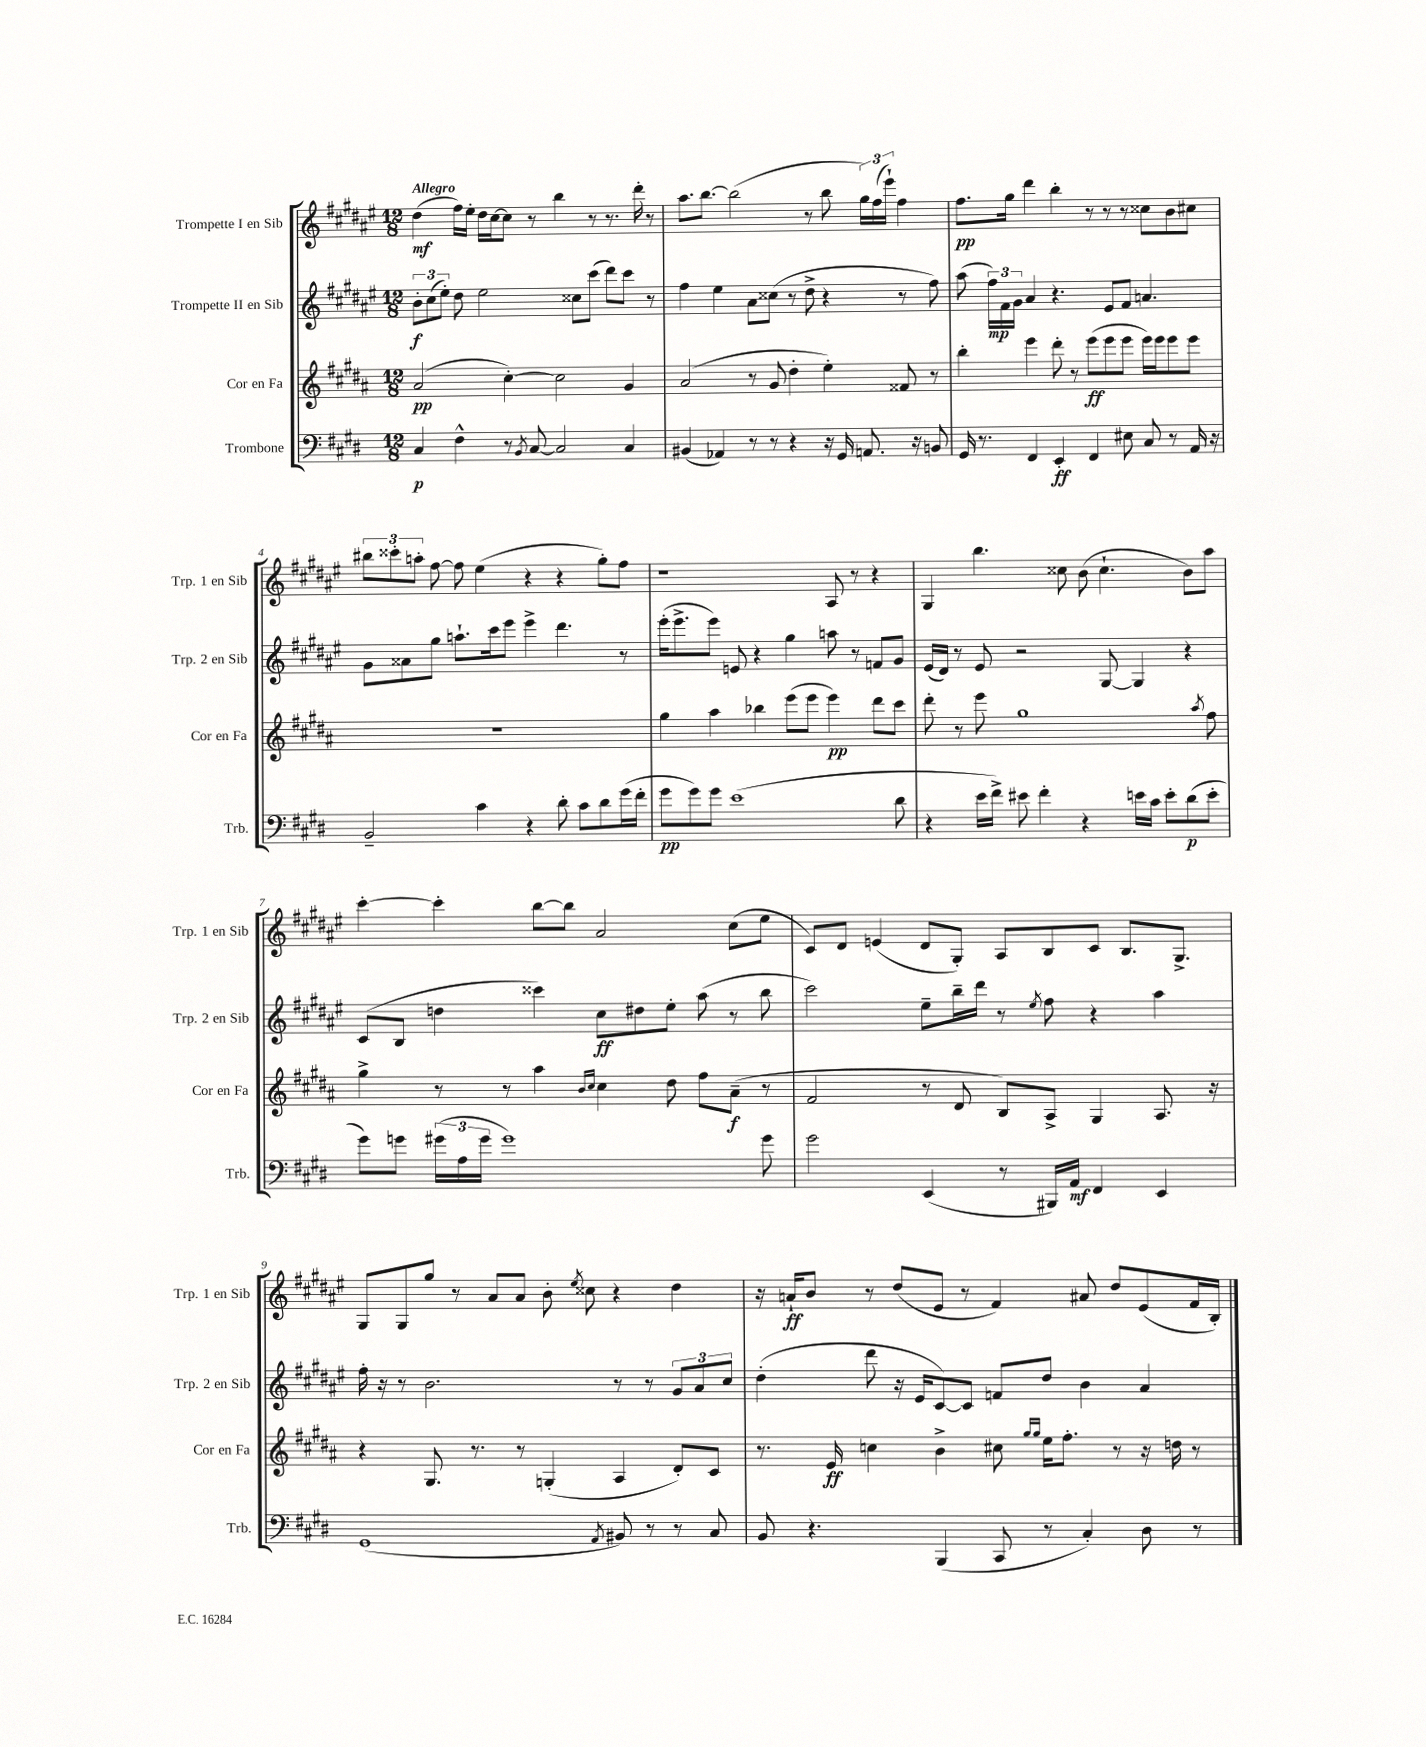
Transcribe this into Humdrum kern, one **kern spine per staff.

**kern	**dynam	**kern	**dynam	**kern	**dynam	**kern	**dynam
*part4	*part4	*part3	*part3	*part2	*part2	*part1	*part1
*staff4	*staff4	*staff3	*staff3	*staff2	*staff2	*staff1	*staff1
*I"Trombone	*	*I"Cor en Fa	*	*I"Trompette II en Sib	*	*I"Trompette I en Sib	*
*I'Trb.	*	*I'Cor en Fa	*	*I'Trp. 2 en Sib	*	*I'Trp. 1 en Sib	*
*clefF4	*	*clefG2	*	*clefG2	*	*clefG2	*
*k[f#c#g#d#]	*	*k[f#c#g#d#a#]	*	*k[f#c#g#d#a#e#]	*	*k[f#c#g#d#a#e#]	*
*M12/8	*	*M12/8	*	*M12/8	*	*M12/8	*
=1	=1	=1	=1	=1	=1	=1	=1
!	!	!	!	!	!	!LO:TX:a:B:t=Allegro	!
4C#/	p	(2a#/	pp	12b'\L	f	(4dd#\	mf
.	.	.	.	(12cc#\	.	.	.
.	.	.	.	12ee#'\J)	.	.	.
4F#^^\	.	.	.	8dd#\	.	16ff#\LL)	.
.	.	.	.	.	.	16ee#'\JJ	.
.	.	.	.	2ee#\	.	16dd#\LL	.
.	.	.	.	.	.	[16cc#\J	.
8r	.	[4cc#'\)	.	.	.	8cc#\J]	.
8qBB/	.	.	.	.	.	.	.
[8C#/	.	.	.	.	.	8r	.
2C#/]	.	2cc#\]	.	.	.	4bb\	.
.	.	.	.	8cc##X\L	.	.	.
.	.	.	.	(8ccc#\J	.	8r	.
.	.	.	.	8ddd#\L)	.	8.r	.
4C#/	.	4g#/	.	8ccc#\J	.	.	.
.	.	.	.	.	.	16ddd#'\	.
.	.	.	.	8r	.	8r	.
=2	=2	=2	=2	=2	=2	=2	=2
(4BB#X/	.	(2a#/	.	4ff#\	.	8.aa#\L	.
.	.	.	.	.	.	[8.bb\J	.
4AA-X/)	.	.	.	4ee#\	.	.	.
.	.	.	.	.	.	(2bb\]	.
8r	.	8r	.	8a#\L	.	.	.
8r	.	8g#/	.	(8cc##X\J	.	.	.
4r	.	4dd#'\	.	8r	.	.	.
.	.	.	.	8dd#^\	.	8r	.
16r	.	4ee'\)	.	4r	.	8bb\	.
16GG#/	.	.	.	.	.	.	.
8.AAn/	.	.	.	.	.	24gg#\LL)	.
.	.	.	.	.	.	(24ff#\	.
.	.	.	.	.	.	24eee#`\JJ)	.
.	.	8f##X/	.	8r	.	4ff#\	.
16r	.	.	.	.	.	.	.
8BBn/	.	8r	.	8ff#\)	.	.	.
=3	=3	=3	=3	=3	=3	=3	=3
16GG#/	.	4bb'\	.	(8aa#\	.	8.ff#\L	pp
8.r	.	.	.	.	.	.	.
.	.	.	.	24ff#\LL)	mp	.	.
.	.	.	.	24f#\	.	.	.
.	.	.	.	.	.	16gg#\Jk	.
.	.	.	.	24g#\JJ	.	.	.
4FF#/	.	4eee\	.	4a#/	.	4ddd#\	.
4EE'/	ff	8ddd#'\	.	4.r	.	4bb'\	.
.	.	8r	.	.	.	.	.
4FF#/	.	(8eee\L	ff	.	.	8r	.
.	.	8eee\	.	8e#/L	.	8r	.
8E#X\	.	8eee\J	.	8f#/J	.	8r	.
8C#/	.	16eee\LL)	.	4.an/	.	8cc##X\L	.
.	.	16eee\J	.	.	.	.	.
8r	.	8eee\	.	.	.	8b\	.
16AA/	.	8eee\J	.	.	.	8cc#X\J	.
16r	.	.	.	.	.	.	.
!!LO:LB:g=z
=4	=4	=4	=4	=4	=4	=4	=4
2BB~/	.	1.r	.	8g#\L	.	12bb#X\L	.
.	.	.	.	.	.	12ccc##X'\	.
.	.	.	.	8a##X\	.	.	.
.	.	.	.	.	.	12aan'\J	.
.	.	.	.	8gg#\J	.	[8ff#\	.
.	.	.	.	8.aan`\L	.	8ff#\]	.
4c#\	.	.	.	.	.	(4ee#\	.
.	.	.	.	16ccc#\k	.	.	.
.	.	.	.	8eee#\J	.	.	.
4r	.	.	.	4eee#^\	.	4r	.
8d#'\	.	.	.	4.ddd#\	.	4r	.
8c#\L	.	.	.	.	.	.	.
8d#\	.	.	.	.	.	8gg#'\L)	.
(16g#\L	.	.	.	8r	.	8ff#\J	.
16f#'\JJ	.	.	.	.	.	.	.
=5	=5	=5	=5	=5	=5	=5	=5
8g#\L	pp	4gg#\	.	(16eee#'\KL	.	1r	.
.	.	.	.	8.eee#^\	.	.	.
8g#\)	.	.	.	.	.	.	.
8g#\J	.	4aa#\	.	8eee#\J)	.	.	.
(1e	.	.	.	8en/	.	.	.
.	.	4bb-X\	.	4r	.	.	.
.	.	(8eee\L	.	4gg#\	.	.	.
.	.	8eee\J	.	.	.	.	.
.	.	4eee\)	pp	8aan\	.	8A#/	.
.	.	.	.	8r	.	8r	.
.	.	8ddd#\L	.	8fn/L	.	4r	.
8d#\	.	8ccc#\J	.	8g#/J	.	.	.
=6	=6	=6	=6	=6	=6	=6	=6
4r	.	8ddd#'\	.	(16e#/LL	.	4G#/	.
.	.	.	.	16d#/JJ)	.	.	.
.	.	8r	.	8r	.	.	.
16e\LL	.	8eee\	.	8e#/	.	4.bb\	.
16f#^\JJ)	.	.	.	.	.	.	.
8e#X\	.	1gg#	.	2r	.	.	.
4f#'\	.	.	.	.	.	.	.
.	.	.	.	.	.	8cc##X\	.
4r	.	.	.	.	.	(8b\	.
.	.	.	.	[8G#/	.	4.cc##`\	.
16en\LL	.	.	.	4G#/]	.	.	.
16c#\JJ	.	.	.	.	.	.	.
8e'\L	.	.	.	.	.	.	.
(8d#\	p	.	.	4r	.	8b\L)	.
.	.	8qaa#/	.	.	.	.	.
8e'\J	.	8ff#\	.	.	.	8aa#\J	.
!!LO:LB:g=z
=7	=7	=7	=7	=7	=7	=7	=7
8g#\L)	.	4gg#^\	.	(8c#/L	.	[4ccc#'\	.
8gn\J	.	.	.	8B/J	.	.	.
(24g#X\LL	.	8r	.	4ddn\	.	4ccc#'\]	.
24A\	.	.	.	.	.	.	.
24g#\JJ	.	.	.	.	.	.	.
1g#)	.	8r	.	.	.	.	.
.	.	4aa#\	.	4ccc##X\)	.	[8bb\L	.
.	.	.	.	.	.	8bb\J]	.
.	.	16qqb/LL	.	.	.	.	.
.	.	16qqcc#/JJ	.	.	.	.	.
.	.	4cc#\	.	8cc#\L	ff	2a#/	.
.	.	.	.	8dd#X\	.	.	.
.	.	8dd#\	.	8ee#'\J	.	.	.
.	.	8ff#\L	.	(8aa#\	.	.	.
.	.	(8a#~\J	f	8r	.	(8cc#\L	.
8g#\	.	8r	.	8bb\	.	8ee#\J	.
=8	=8	=8	=8	=8	=8	=8	=8
2g#\	.	2f#/	.	2ccc#\)	.	8c#/L)	.
.	.	.	.	.	.	8d#/J	.
.	.	.	.	.	.	(4en/	.
(4EE/	.	8r	.	8ee#~\L	.	8d#/L	.
.	.	8d#/	.	16bb~\L	.	8G#'/J)	.
.	.	.	.	16ddd#\JJ	.	.	.
8r	.	8B/L)	.	8r	.	8A#/L	.
.	.	.	.	8qee#/	.	.	.
16BBB#X/LL)	.	8A#^/J	.	8ff#\	.	8B/	.
16AA/JJ	mf	.	.	.	.	.	.
4FF#/	.	4G#/	.	4r	.	8c#/J	.
.	.	.	.	.	.	8.B/L	.
4EE/	.	8.A#/	.	4aa#\	.	.	.
.	.	.	.	.	.	8.G#^/J	.
.	.	16r	.	.	.	.	.
!!LO:LB:g=z
=9	=9	=9	=9	=9	=9	=9	=9
(1GG#	.	4r	.	16ff#'\	.	8G#/L	.
.	.	.	.	16r	.	.	.
.	.	.	.	8r	.	8G#/	.
.	.	8.G#/	.	2.b\	.	8gg#/J	.
.	.	.	.	.	.	8r	.
.	.	8.r	.	.	.	.	.
.	.	.	.	.	.	8a#/L	.
.	.	8r	.	.	.	8a#/J	.
.	.	(4Gn'/	.	.	.	8b'\	.
.	.	.	.	.	.	8qee#/	.
.	.	.	.	.	.	8cc##X\	.
8qAA/	.	.	.	.	.	.	.
8BB#X/)	.	4A#/	.	8r	.	4r	.
8r	.	.	.	8r	.	.	.
8r	.	8d#'/L)	.	12g#/L	.	4dd#\	.
.	.	.	.	12a#/	.	.	.
8C#/	.	8c#/J	.	.	.	.	.
.	.	.	.	12cc#/J	.	.	.
=10	=10	=10	=10	=10	=10	=10	=10
8BB/	.	8.r	.	(4dd#'\	.	16r	.
.	.	.	.	.	.	16an`/KL	ff
4.r	.	.	.	.	.	8b/J	.
.	.	16e/	ff	.	.	.	.
.	.	4ccn\	.	8ddd#\	.	8r	.
.	.	.	.	16r	.	(8dd#/L	.
.	.	.	.	16e#/KL	.	.	.
(4BBB/	.	4b^\	.	[8c#/)	.	8e#/J	.
.	.	.	.	8c#/J]	.	8r	.
8CC#/	.	8cc#X\	.	8fn/L	.	4f#/)	.
.	.	16qqgg#/LL	.	.	.	.	.
.	.	16qqgg#/JJ	.	.	.	.	.
8r	.	16ee\KL	.	8dd#/J	.	.	.
.	.	8.ff#'\J	.	.	.	.	.
4C#'/)	.	.	.	4b\	.	8a#X/	.
.	.	8r	.	.	.	8dd#/L	.
8D#\	.	16r	.	4a#/	.	(8e#/	.
.	.	16ddn\	.	.	.	.	.
8r	.	8r	.	.	.	16f#/L	.
.	.	.	.	.	.	16B'/JJ)	.
==	==	==	==	==	==	==	==
*-	*-	*-	*-	*-	*-	*-	*-
